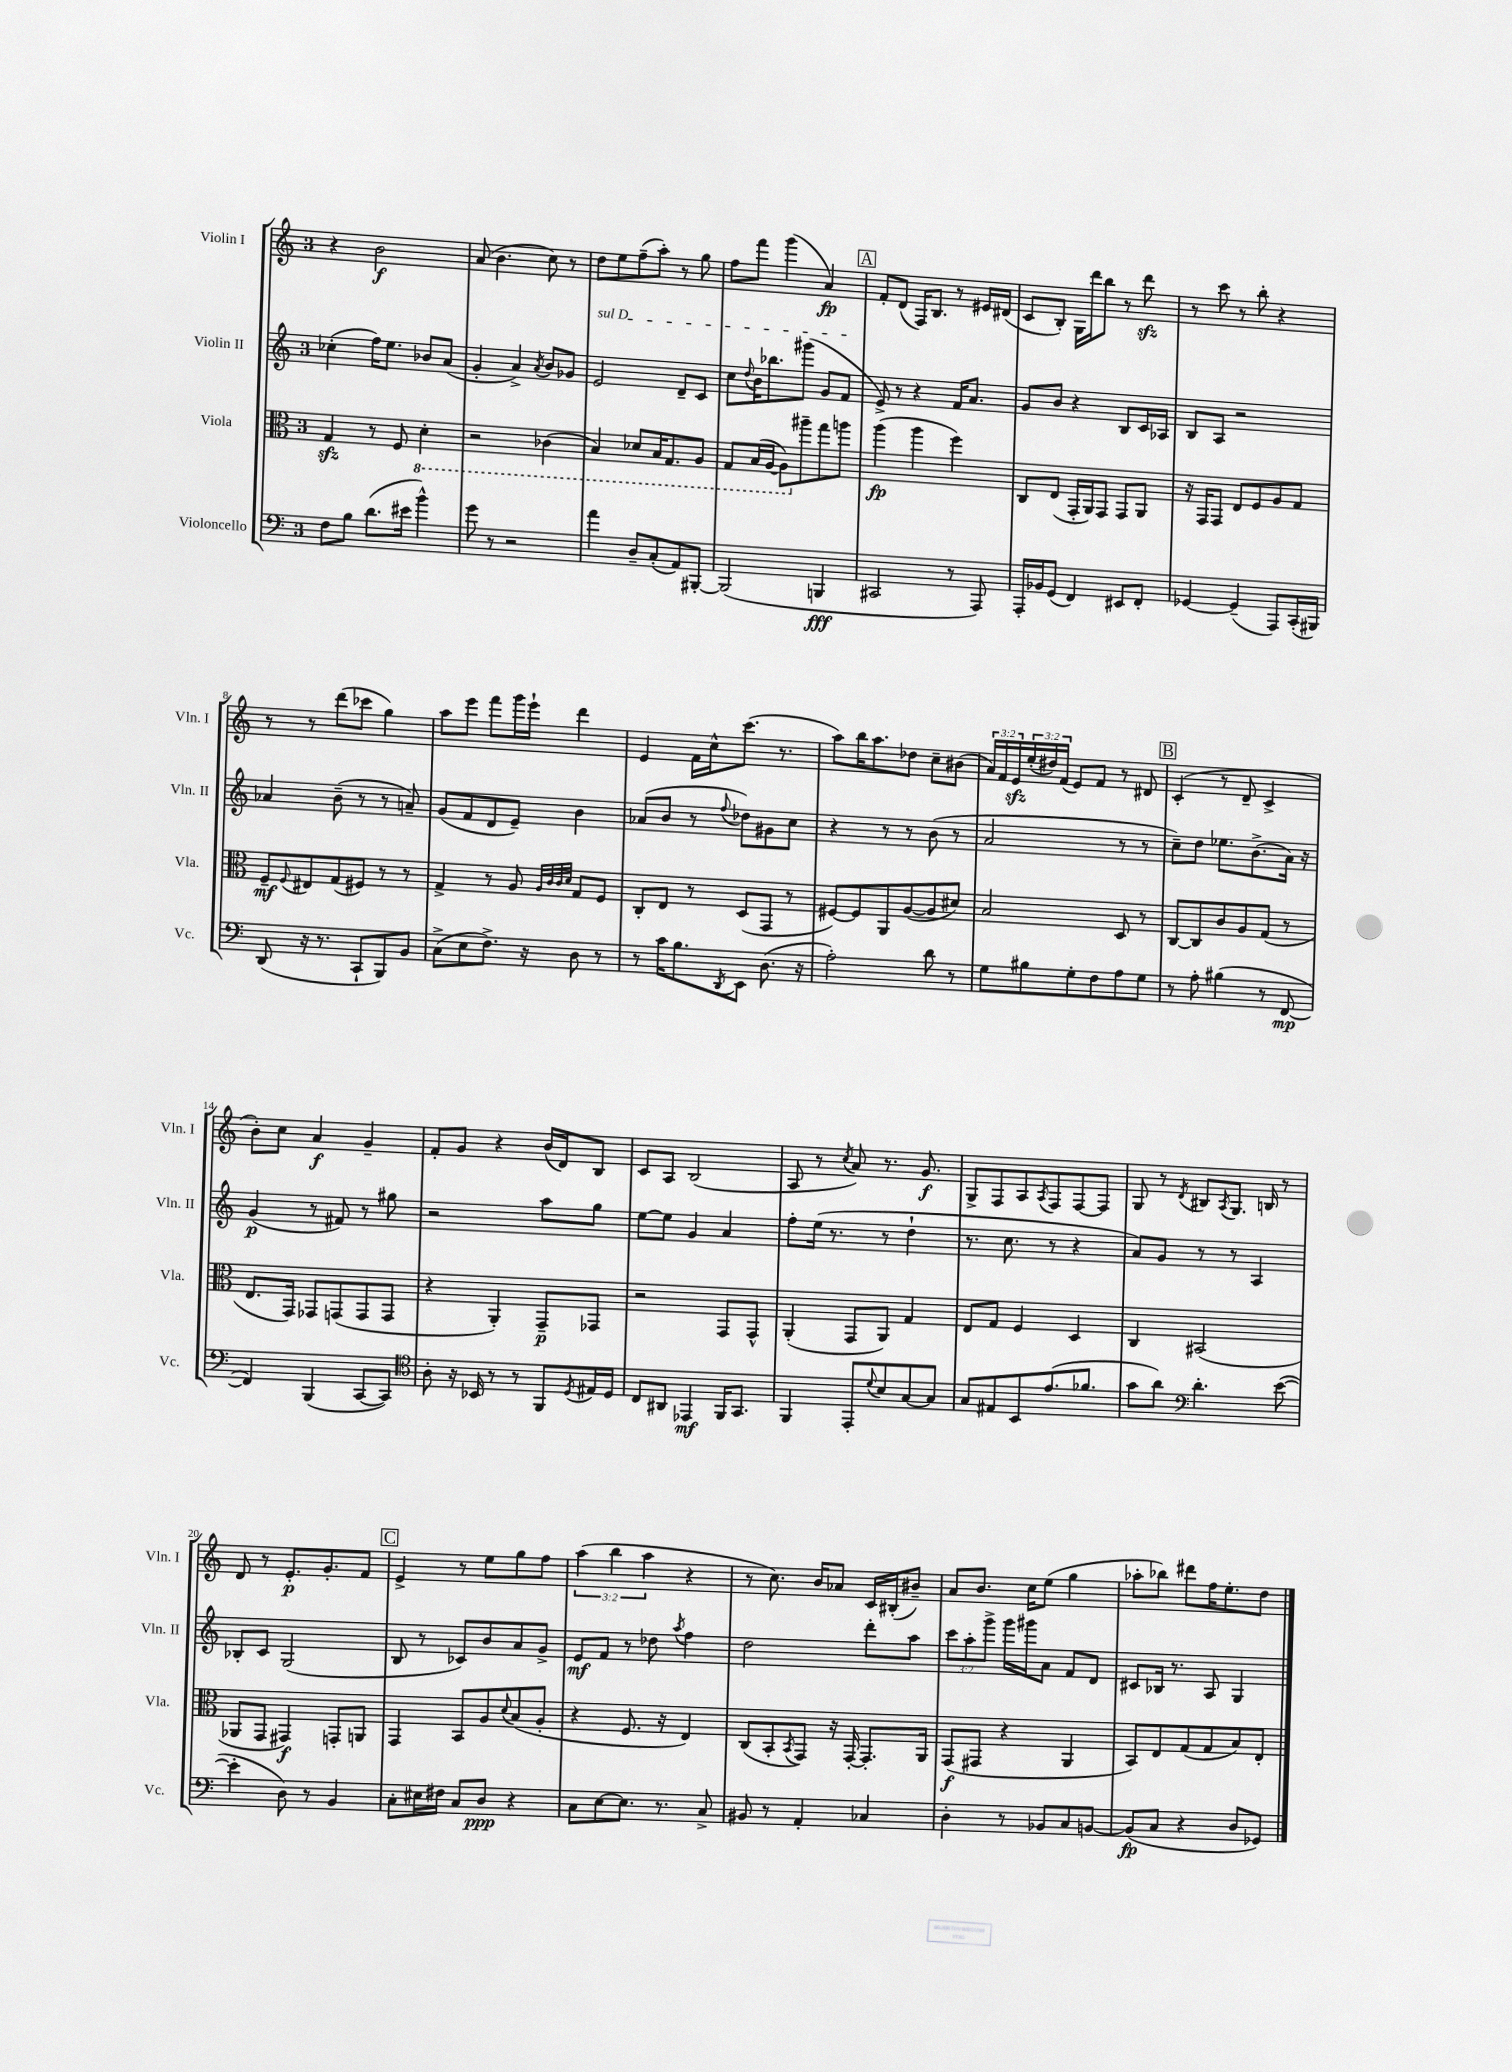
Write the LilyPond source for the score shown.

<<
\new StaffGroup <<
\new Staff = "s0" \with { instrumentName = "Violin I" shortInstrumentName = "Vln. I" } {
    \clef treble \key c \major \once \override Staff.TimeSignature.style = #'single-digit \time 3/4 \override Staff.TupletNumber.text = #tuplet-number::calc-fraction-text
    r4 b'2\f |
    a'8( b'4. c''8) r8 |
    d''8 e''8 f''8--( a''8-.) r8 g''8 |
    f''8 f'''8 g'''4( a'4\fp) |
    \mark \markup { \box "A" } f'8-. d'8( f16) b8. r8 eis'16 dis'16( |
    c'8 b8-.) g16 d'''16 b''8 r8 d'''8\sfz |
    r8 c'''8 r8 b''8-. r4 |
    r8 r8 d'''8( ces'''8 g''4) |
    a''8 e'''8 f'''8 g'''16 e'''16-! d'''4 |
    e'4 f'16 c''16-^ c'''8.( r8. |
    a''8) b''16 a''8. des''8 c''8-- bis'8( |
    \tuplet 3/2 { a'16) f'16 e'16\sfz } \tuplet 3/2 { e''16-.( dis''16) f'16( } e'8) f'8 r8 dis'8 |
    \mark \markup { \box "B" } c'4-.( r8 d'8-- c'4-> |
    b'8-.) c''8 a'4\f g'4-- |
    f'8-. g'8 r4 b'16( d'16) b8 |
    c'8 a8 b2( |
    a8 r8 \acciaccatura { c''8 } a'8) r8. g'8.\f |
    g8-> f8 a8 \acciaccatura { a8 } f8 f8~ f8 |
    g8 r8 \acciaccatura { d'8 } bis8 \acciaccatura { a8 } g8. b16 r8 |
    d'8 r8 e'8.-.\p g'8.-. f'8 |
    \mark \markup { \box "C" } e'4-> r8 e''8 g''8 f''8 |
    \tuplet 3/2 { a''4( b''4 a''4 } r4 |
    r8 c''8.) b'16 aes'8 c'16 bis16-.( bis'8--) |
    a'8 b'8. c''16 e''8( g''4 |
    aes''8-. bes''8) dis'''8 f''16 e''8.-. d''8 \bar "|." |
}
\new Staff = "s1" \with { instrumentName = "Violin II" shortInstrumentName = "Vln. II" } {
    \clef treble \key c \major \once \override Staff.TimeSignature.style = #'single-digit \time 3/4 \override Staff.TupletNumber.text = #tuplet-number::calc-fraction-text
    ces''4-.( f''16) e''8. bes'8 a'8( |
    g'4-. a'4->) \acciaccatura { a'8 } b'8 ges'8 |
    \once \override TextSpanner.bound-details.left.text = \markup { \italic "sul D" } e'2\startTextSpan d'8-- c'8 |
    c''8 \appoggiatura { d''8 } b'16 bes''8. gis'''8( g'8 f'8\stopTextSpan |
    \mark \markup { \box "A" } e'8->) r8 r4 f'16 a'8. |
    g'8 b'8 r4 b8 c'16 aes16 |
    b8 a8 r2 |
    aes'4 b'8--( r8 r8 a'8--) |
    g'8( f'8 d'8 e'8--) b'4 |
    aes'8( b'8 r8 \appoggiatura { f''8 } des''8) gis'8 c''8 |
    r4 r8 r8 b'8( r8 |
    a'2 r8 r8 |
    \mark \markup { \box "B" } c''8--) d''8 ees''8. b'8.->( a'16) r16 |
    g'4\p( r8 fis'8) r8 gis''8 |
    r2 a''8 g''8 |
    e''8~ e''8 g'4 a'4 |
    f''8-. e''16( r8. r8 d''4-! |
    r8. c''8. r8 r4 |
    a'8) g'8 r8 r8 a4 |
    bes8-. c'8 g2( |
    \mark \markup { \box "C" } b8 r8 ces'8) b'8 a'8 g'8-> |
    e'8\mf f'8 r8 des''8 \acciaccatura { a''8 } f''4 |
    d''2 d'''8-. a''8 |
    \tuplet 3/2 { c'''8 a''8-. g'''8-> } g'''16 gis'''16 a'8 f'8 d'8 |
    cis'8 bes16 r8. a8 g4 \bar "|." |
}
\new Staff = "s2" \with { instrumentName = "Viola" shortInstrumentName = "Vla." } {
    \clef alto \key c \major \once \override Staff.TimeSignature.style = #'single-digit \time 3/4
    g4\sfz r8 f8 \ottava #-1 d4-. |
    r2 ces4( |
    b,4) des8 b,16 g,8. a,8 |
    g,8 b,16( a,16~ a,8) \ottava #0 ais''8-- g''8 a''8 |
    \mark \markup { \box "A" } a''4\fp( a''4 f''4) |
    c8 e8( g,16-. a,16) g,8 g,8 a,8 |
    r16 g,16 g,8 e8 f8 a8 g8 |
    f8--\mf \appoggiatura { f8 } eis8 g8( fis8) r8 r8 |
    g4-> r8 a8 \grace { a32 c'32 c'32 d'32 } g8 f8 |
    c8-. e8 r8 d8( g,8 r8 |
    fis8~) fis8 a,8 a8~( a8 dis'8) |
    b2 d8 r8 |
    \mark \markup { \box "B" } c8~ c8 c'8 a8 g8( r8 |
    e8. g,16) ges,8 g,8( g,8 g,8 |
    r4 a,4-.) g,8--\p ges,8 |
    r2 g,8 g,8-^ |
    a,4-.( g,8 a,8) g4 |
    e8 g8 f4 d4 |
    c4 bis,2( |
    aes,8 g,8 gis,4\f) g,8-. a,8 |
    \mark \markup { \box "C" } g,4 b,8 a8 \appoggiatura { d'8 } b8( a8-. |
    r4 f8. r16 e4) |
    c8( b,8-. \acciaccatura { b,8 } g,8) r16 g,16~-. g,8.-. a,16 |
    g,8\f( gis,8 r4 a,4 |
    b,8) e8 g8( g8 b8) e8-. \bar "|." |
}
\new Staff = "s3" \with { instrumentName = "Violoncello" shortInstrumentName = "Vc." } {
    \clef bass \key c \major \once \override Staff.TimeSignature.style = #'single-digit \time 3/4
    f8 b8 d'8.( eis'16 b'4-^) |
    g'8 r8 r2 |
    a'4 d8-- c8-.( a,8) bis,,8~-. |
    bis,,2( b,,4\fff |
    \mark \markup { \box "A" } cis,2 r8 a,,8) |
    a,,16-. bes,16 g,8( f,4) eis,8 f,8-. |
    ges,4~ ges,4--( a,,8) c,16-.( bis,,16) |
    d,8( r16 r8. c,8-! b,,8) b,8 |
    c8->( e8 f8.->) r16 d8 r8 |
    r8 c'16 b8. \acciaccatura { d,8 } e,8 d8.( r16 |
    a2-.) d'8 r8 |
    g8 bis8 g8-. f8 a8 g8 |
    \mark \markup { \box "B" } r8 a8-. bis4( r8 f,8~\mp |
    f,4) b,,4( c,8~ c,8) |
    \clef tenor a8-. r16 bes,16 r8 r8 f,8 \acciaccatura { d8 } eis16 d16 |
    c8 ais,8 ees,4\mf f,16 g,8. |
    f,4 e,8-. \appoggiatura { d'8 } b8 g8~ g8 |
    g8 eis8 b,8 e'8.( fes'8. |
    g'8 a'8) \clef bass d'4.-. e'8~( |
    e'4-. d8) r8 b,4 |
    \mark \markup { \box "C" } c8-. eis16 fis16 c8 d8\ppp r4 |
    c8 e8~ e8. r8. c8-> |
    bis,8 r8 a,4-. ces4 |
    d4-. r8 bes,8 c8 b,8~ |
    b,8\fp( c8 r4 d8 ges,8) \bar "|." |
}
>>
>>
